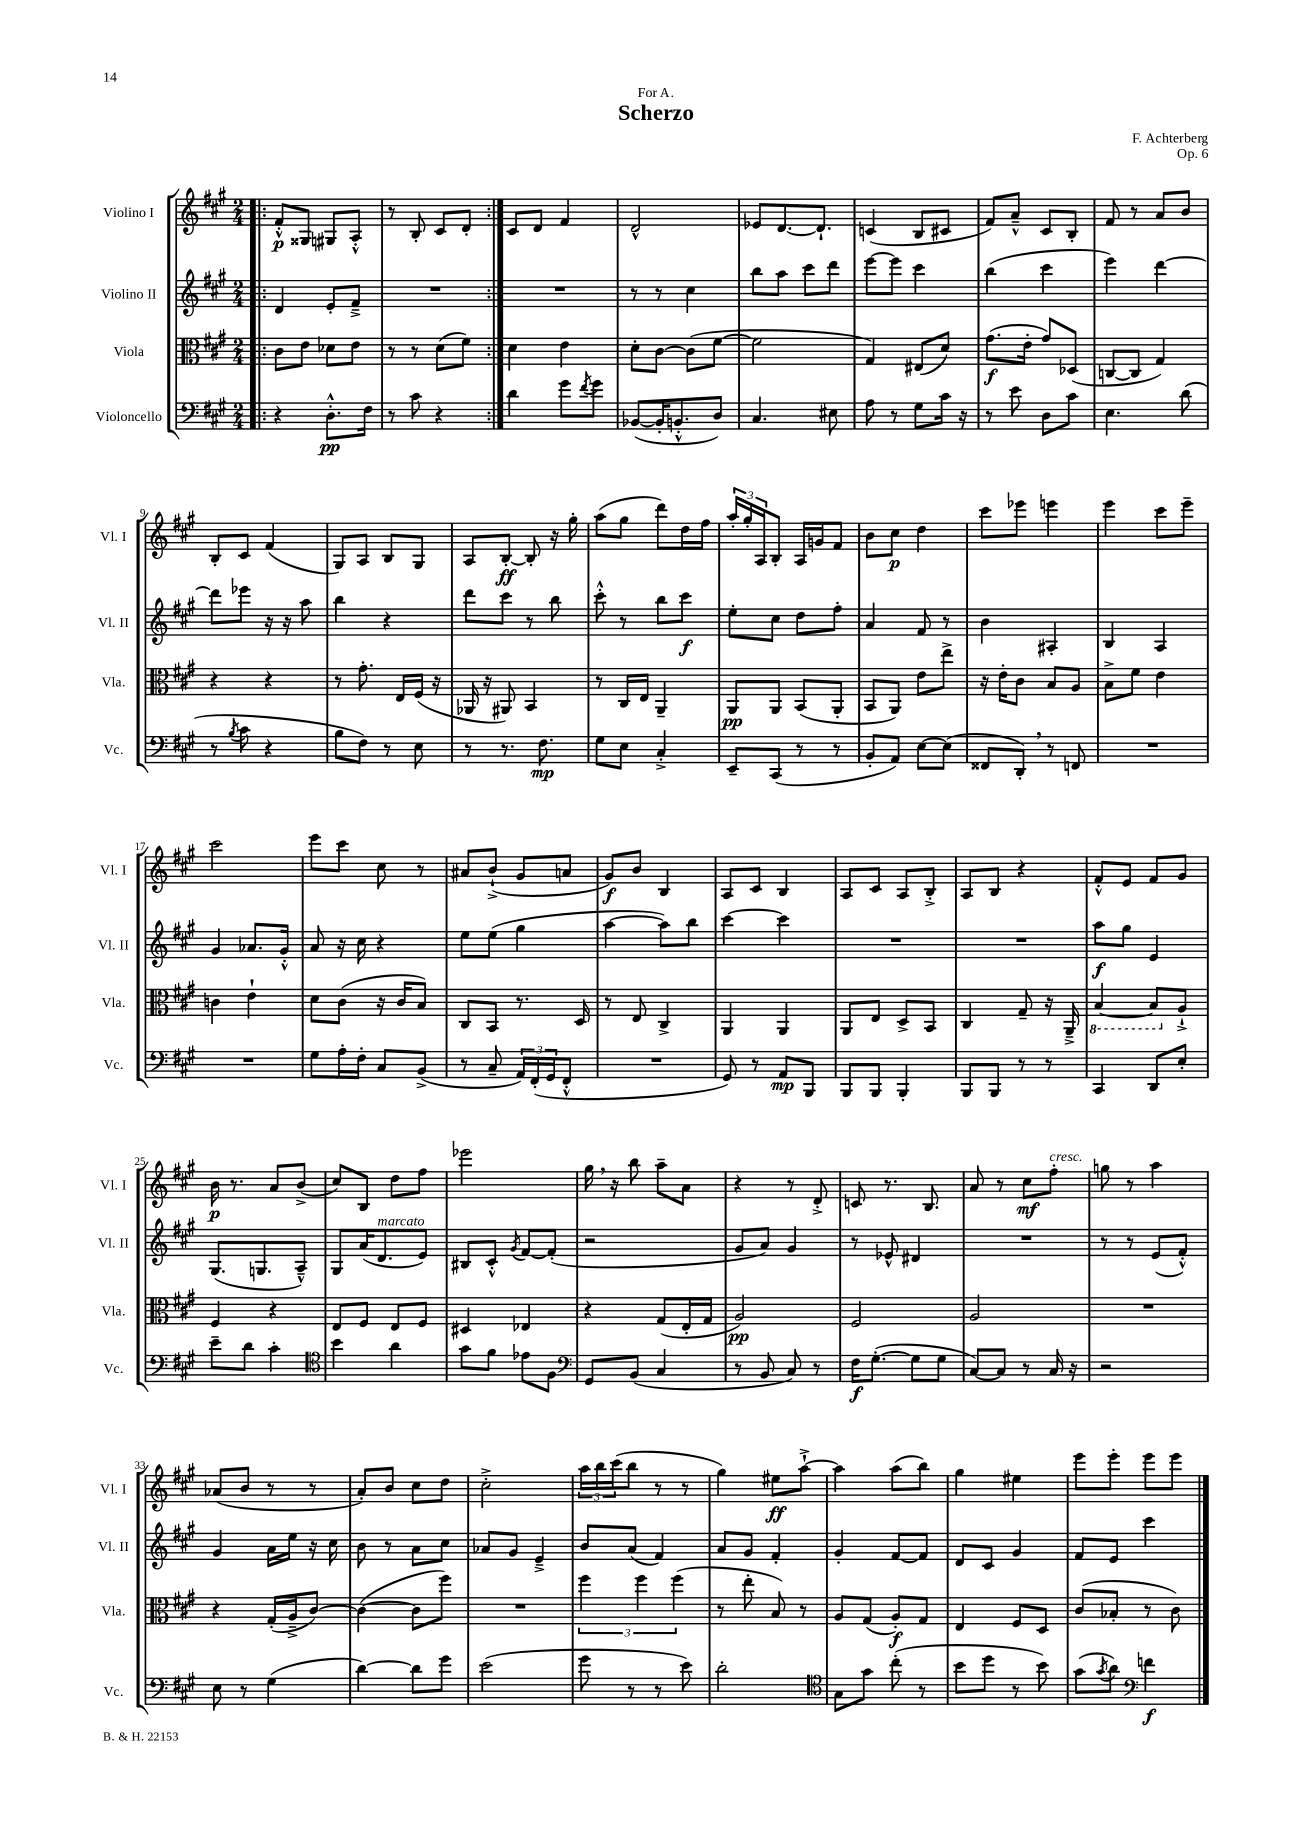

**kern	**kern	**kern	**kern
*staff4	*staff3	*staff2	*staff1
*clefF4	*clefC3	*clefG2	*clefG2
*k[f#c#g#]	*k[f#c#g#]	*k[f#c#g#]	*k[f#c#g#]
*M2/4	*M2/4	*M2/4	*M2/4
=!|:	=!|:	=!|:	=!|:
4r	8c#	4d	8f#'^^
.	8e	.	8G##
8.D'^^	8d-	8e'	8G#
.	8e	8f#~^	8A'^^
16F#	.	.	.
=	=	=	=
8r	8r	2r	8r
8c#	8r	.	8B'
4r	(8d	.	8c#
.	8f#)	.	8d'
=:|!	=:|!	=:|!	=:|!
4d	4d	2r	8c#
.	.	.	8d
8g#	4e	.	4f#
8qf#	.	.	.
8g#	.	.	.
=	=	=	=
([8BB-	8d'	8r	2d^^
16BB-']	[8c#	8r	.
8.BB'^^	.	.	.
.	(8c#]	4cc#	.
8D)	[8f#	.	.
=	=	=	=
4.C#	2f#]	8bb	8e-
.	.	8aa	[8.d
.	.	8ccc#	.
.	.	.	8.d`]
8E#	.	8ddd	.
=	=	=	=
8A	4G#)	[8eee	(4c
8r	.	8eee]	.
8G#	(8E#	4ccc#	8B
16c#	8d)	.	8c#
16r	.	.	.
=	=	=	=
8r	(8.g#	(4bb	8f#)
8e	.	.	8a~^^
.	16e'	.	.
8D	8g#)	4ccc#	8c#
8c#	(8D-	.	8B'
=	=	=	=
4.E	[8C	4eee)	8f#
.	8C]	.	8r
.	4G#)	[4ddd	8a
(8d	.	.	8b
=	=	=	=
8r	4r	8ddd]	8B'
8qB	.	.	.
8c#	.	8eee-	8c#
4r	4r	16r	(4f#
.	.	16r	.
.	.	8aa	.
=	=	=	=
8B	8r	4bb	8G#)
8F#)	8.g#'	.	8A
8r	.	4r	8B
.	16E	.	.
8E	(16F#	.	8G#
.	16r	.	.
=	=	=	=
8r	16AA-	8ddd	8A
.	16r	.	.
8.r	8AA#)	8ccc#	[8B'
.	4BB	8r	8B']
8.F#	.	.	.
.	.	8bb	16r
.	.	.	16gg#'
=	=	=	=
8G#	8r	8ccc#'^^	(8aa
8E	16C#	8r	8gg#
.	16E	.	.
4C#'^	4AA~	8bb	8ddd)
.	.	8ccc#	16dd
.	.	.	16ff#
=	=	=	=
8EE~	8AA	8ee'	24aa'
.	.	.	24gg#'
.	.	.	24A
(8CC#	8AA	8cc#	8B'
8r	(8BB	8dd	16A
.	.	.	16g
8r	8AA'	8ff#'	8f#
=	=	=	=
8BB'	8BB	4a	8b
8AA)	8AA)	.	8cc#
[8E	8e	8f#	4dd
(8E]	8ee^	8r	.
=	=	=	=
8FF##	16r	4b	8ccc#
.	16e'	.	.
8DD')	8c#	.	8eee-
8r	8B	4A#'	4eee
8FF	8A	.	.
=	=	=	=
2r	8B^	4B	4eee
.	8f#	.	.
.	4e	4A	8ccc#
.	.	.	8eee~
=	=	=	=
2r	4c	4g#	2ccc#
.	4e`	8.a-	.
.	.	16g#'^^	.
=	=	=	=
8G#	8d	8a	8eee
16A'	(8c#	16r	8ccc#
16F#'	.	16cc#	.
8C#	16r	4r	8cc#
.	16c#	.	.
(8BB^	8B)	.	8r
=	=	=	=
8r	8C#	8ee	8a#
8C#~	8BB	(8ee	(8b`^
24AA)	8.r	4gg#	8g#
(24FF#'	.	.	.
24GG#	.	.	.
8FF#'^^	.	.	8a
.	16D	.	.
=	=	=	=
2r	8r	[4aa	8g#)
.	8E	.	8b
.	4C#^	8aa])	4B
.	.	8bb	.
=	=	=	=
8GG#)	4AA	[4ccc#	8A
8r	.	.	8c#
8AA	4AA	4ccc#]	4B
8BBB	.	.	.
=	=	=	=
8BBB	8AA	2r	8A
8BBB	8E	.	8c#
4BBB'	8D^	.	8A
.	8BB	.	8B'^
=	=	=	=
8BBB	4C#	2r	8A
8BBB	.	.	8B
8r	8G#~	.	4r
8r	16r	.	.
.	16AA~^	.	.
=	=	=	=
4CC#	[4BB	8aa	8f#'^^
.	.	8gg#	8e
8DD	8BB]	4e	8f#
8E'	8A`^	.	8g#
=	=	=	=
8e~	4F#	(8.G#	16b
.	.	.	8.r
8d	.	.	.
.	.	8.G	.
4c#'	4r	.	8a
.	.	8A~^^)	(8b^
=	=	=	=
*clefC4	*	*	*
4b	8E	8G#	8cc#)
.	8F#	(16a	8B
.	.	8.d	.
4a	8E	.	8dd
.	8F#	8e)	8ff#
=	=	=	=
8g#	4D#	8B#	2eee-
8f#	.	8c#'^^	.
.	.	8qg#	.
8e-	4E-	[8f#	.
8F#	.	(8f#']	.
=	=	=	=
*clefF4	*	*	*
8GG#	4r	2r	16gg#
.	.	.	16r
(8BB	.	.	8bb
4C#	(8G#	.	8aa~
.	16E'	.	8a
.	16G#	.	.
=	=	=	=
8r	2A)	8g#	4r
8BB	.	8a)	.
8C#)	.	4g#	8r
8r	.	.	8d'^
=	=	=	=
16F#	2F#	8r	8c
([8.G#'	.	.	.
.	.	8e-^^	8.r
8G#]	.	4d#	.
.	.	.	8.B
8G#	.	.	.
=	=	=	=
[8C#)	2A	2r	8a
8C#]	.	.	8r
8r	.	.	8cc#
16C#	.	.	8ff#'
16r	.	.	.
=	=	=	=
2r	2r	8r	8gg
.	.	8r	8r
.	.	(8e	4aa
.	.	8f#'^^)	.
=	=	=	=
8E	4r	4g#	(8a-
8r	.	.	8b
(4G#	(16G#'	16a	8r
.	16A~^	16ee	.
.	[8c#)	16r	8r
.	.	16cc#	.
=	=	=	=
[4d)	(4c#_	8b	8a')
.	.	8r	8b
8d]	8c#]	8a	8cc#
8g#	8ff#)	8cc#	8dd
=	=	=	=
(2e	2r	8a-	2cc#'^
.	.	8g#	.
.	.	4e~^	.
=	=	=	=
8g#	6ff#	8b	24aa
.	.	.	24bb
.	.	.	(24ccc#
8r	.	(8a	8bb
.	6ff#	.	.
8r	.	4f#)	8r
.	(6ff#	.	.
8e)	.	.	8r
=	=	=	=
2d'	8r	8a	4gg#)
.	8ee'	8g#	.
.	8B)	4f#'	8ee#
.	8r	.	[8aa`^
=	=	=	=
*clefC4	*	*	*
8G#	8A	4g#'	4aa]
8g#	(8G#	.	.
(8cc#'	8A')	[8f#	(8aa
8r	8G#	8f#]	8bb)
=	=	=	=
8b	4E	8d	4gg#
8dd	.	8c#	.
8r	8F#	4g#	4ee#
8b)	8D	.	.
=	=	=	=
(8g#	(8c#	8f#	8eee
8qg#	.	.	.
8a)	8B-'	8e	8eee'
*clefF4	*	*	*
4f	8r	4ccc#	8eee
.	8c#)	.	8eee
==	==	==	==
*-	*-	*-	*-
